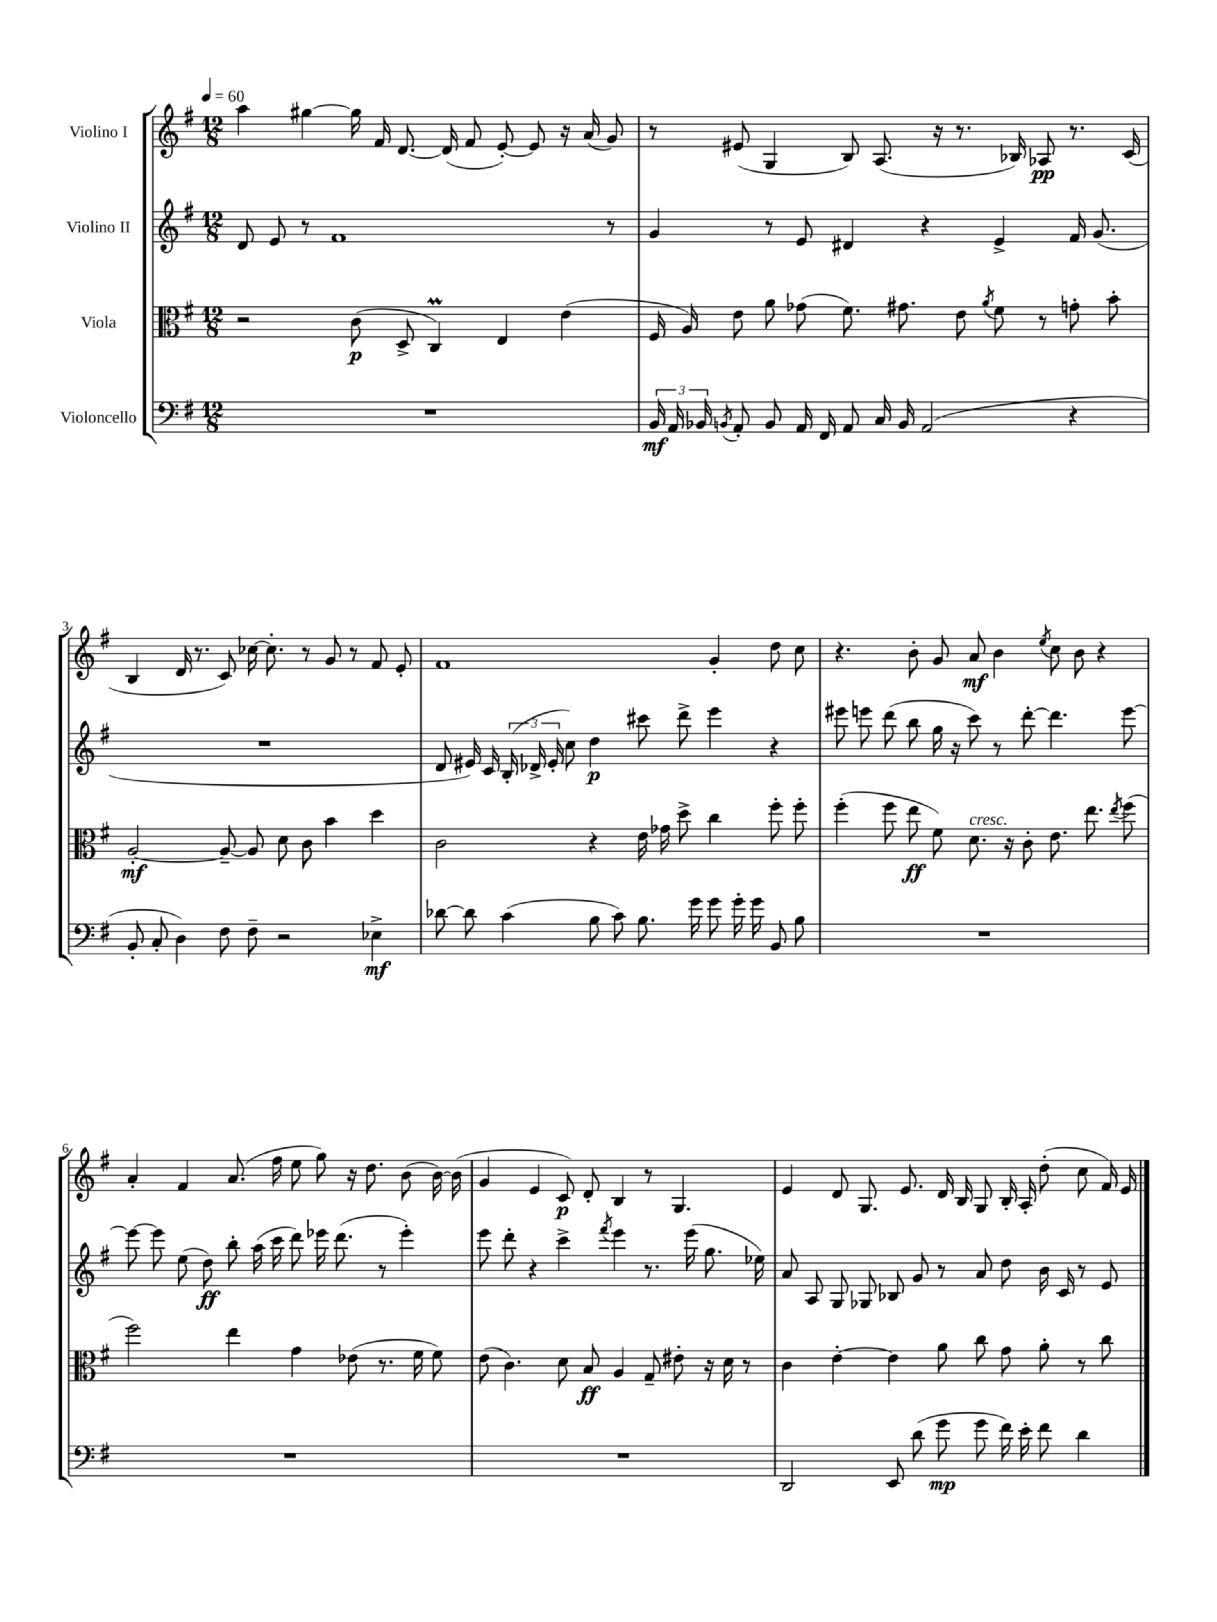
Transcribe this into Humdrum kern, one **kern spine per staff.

**kern	**dynam	**kern	**dynam	**kern	**dynam	**kern	**dynam
*part4	*part4	*part3	*part3	*part2	*part2	*part1	*part1
*staff4	*staff4	*staff3	*staff3	*staff2	*staff2	*staff1	*staff1
*I"Violoncello	*	*I"Viola	*	*I"Violino II	*	*I"Violino I	*
*clefF4	*	*clefC3	*	*clefG2	*	*clefG2	*
*k[f#]	*	*k[f#]	*	*k[f#]	*	*k[f#]	*
*M12/8	*	*M12/8	*	*M12/8	*	*M12/8	*
*MM60	*	*MM60	*	*MM60	*	*MM60	*
=1	=1	=1	=1	=1	=1	=1	=1
1.r	.	2r	.	8d/	.	4aa\	.
.	.	.	.	8e/	.	.	.
.	.	.	.	8r	.	[4gg#X\	.
.	.	.	.	1f#	.	.	.
.	.	(8c\	p	.	.	16gg#\]	.
.	.	.	.	.	.	16f#/	.
.	.	8D^/	.	.	.	[8.d/	.
.	.	4CM/)	.	.	.	.	.
.	.	.	.	.	.	(16d/]	.
.	.	.	.	.	.	8f#/	.
.	.	4E/	.	.	.	[8e'/)	.
.	.	.	.	.	.	8e/]	.
.	.	(4e\	.	.	.	16r	.
.	.	.	.	.	.	(16a/	.
.	.	.	.	8r	.	8g/)	.
=2	=2	=2	=2	=2	=2	=2	=2
24BB/	mf	16F#/	.	4g/	.	8r	.
24AA/	.	.	.	.	.	.	.
.	.	16A/)	.	.	.	.	.
24BB-X/	.	.	.	.	.	.	.
8qBBn/	.	.	.	.	.	.	.
8AA'/	.	8e\	.	.	.	(8e#X/	.
8BB/	.	8a\	.	8r	.	4G/	.
16AA/	.	(8g-X\	.	8e/	.	.	.
16FF#/	.	.	.	.	.	.	.
8AA/	.	8.f#\)	.	4d#X/	.	8B/)	.
16C/	.	.	.	.	.	(8.A/	.
16BB/	.	8.g#X\	.	.	.	.	.
(2AA/	.	.	.	4r	.	.	.
.	.	.	.	.	.	16r	.
.	.	8e\	.	.	.	8.r	.
.	.	8qa/	.	.	.	.	.
.	.	8f#\	.	4e^/	.	.	.
.	.	.	.	.	.	16B-X/)	.
.	.	8r	.	.	.	8A-X/	pp
4r	.	8gn'\	.	16f#/	.	8.r	.
.	.	.	.	(8.g/	.	.	.
.	.	8b'\	.	.	.	.	.
.	.	.	.	.	.	(16c/	.
!!LO:LB:g=z
=3	=3	=3	=3	=3	=3	=3	=3
8BB'/	.	[2A'/	mf	1.r	.	4B/	.
8C'/	.	.	.	.	.	.	.
4D\)	.	.	.	.	.	16d/	.
.	.	.	.	.	.	8.r	.
8F#\	.	8A~/_	.	.	.	8c/)	.
8F#~\	.	8A/]	.	.	.	[16cc-X\	.
.	.	.	.	.	.	8.cc-'\]	.
2r	.	8d\	.	.	.	.	.
.	.	8c\	.	.	.	8r	.
.	.	4b\	.	.	.	8g/	.
.	.	.	.	.	.	8r	.
4E-X^\	mf	4dd\	.	.	.	8f#/	.
.	.	.	.	.	.	8e'/	.
=4	=4	=4	=4	=4	=4	=4	=4
[8d-X\	.	2c\	.	8d/	.	1f#	.
8d-\]	.	.	.	16e#X/)	.	.	.
.	.	.	.	16c/	.	.	.
(4c\	.	.	.	(24B'/	.	.	.
.	.	.	.	24d-X^/	.	.	.
.	.	.	.	24e#'/	.	.	.
.	.	.	.	8cc\)	.	.	.
8B\	.	4r	.	4dd\	p	.	.
8c\)	.	.	.	.	.	.	.
8.B\	.	16e\	.	8ccc#X\	.	.	.
.	.	16g-X\	.	.	.	.	.
.	.	8dd^\	.	8ddd^\	.	.	.
16g\	.	.	.	.	.	.	.
8g\	.	4cc\	.	4eee\	.	4g'/	.
16g'\	.	.	.	.	.	.	.
16g\	.	.	.	.	.	.	.
8BB/	.	8ff#'\	.	4r	.	8dd\	.
8B\	.	8ff#'\	.	.	.	8cc\	.
=5	=5	=5	=5	=5	=5	=5	=5
1.r	.	(4ff#'\	.	8eee#X\	.	4.r	.
.	.	.	.	8eeen\	.	.	.
.	.	8ff#\	.	(8ddd\	.	.	.
.	.	8ee\	ff	8bb\	.	8b'\	.
.	.	8f#\)	.	16gg\	.	8g/	.
.	.	.	.	16r	.	.	.
!	!	!LO:TX:a:i:t=cresc.	!	!	!	!	!
.	.	8.d\	.	8ccc\)	.	8a/	mf
.	.	.	.	8r	.	4b\	.
.	.	16r	.	.	.	.	.
.	.	8c'\	.	[8ddd'\	.	.	.
.	.	.	.	.	.	8qee/	.
.	.	8.e\	.	4.ddd\]	.	8cc\	.
.	.	.	.	.	.	8b\	.
.	.	8.ee\	.	.	.	.	.
.	.	.	.	.	.	4r	.
.	.	8qee/	.	.	.	.	.
.	.	(8ff#\	.	[8eee\	.	.	.
!!LO:LB:g=z
=6	=6	=6	=6	=6	=6	=6	=6
1.r	.	2ff#\)	.	8eee\_	.	4a'/	.
.	.	.	.	8eee\]	.	.	.
.	.	.	.	(8ee\	.	4f#/	.
.	.	.	.	8dd\)	ff	.	.
.	.	4ee\	.	8bb'\	.	(8.a/	.
.	.	.	.	(16aa\	.	.	.
.	.	.	.	16ccc\	.	16ff#\	.
.	.	4g\	.	8ddd\)	.	8ee\	.
.	.	.	.	16eee-X\	.	8gg\)	.
.	.	.	.	(8.ddd\	.	.	.
.	.	(8e-X\	.	.	.	16r	.
.	.	.	.	.	.	8.dd\	.
.	.	8.r	.	8r	.	.	.
.	.	.	.	4eee-'\)	.	(8b\	.
.	.	16f#\	.	.	.	.	.
.	.	8f#\)	.	.	.	[16b\)	.
.	.	.	.	.	.	(16b\]	.
=7	=7	=7	=7	=7	=7	=7	=7
1.r	.	(8e\	.	8eee\	.	4g/	.
.	.	4.c\)	.	8ddd'\	.	.	.
.	.	.	.	4r	.	4e/	.
.	.	8d\	.	4ccc^\	.	8c/)	p
.	.	8B/	ff	.	.	8d'/	.
.	.	.	.	8qfff#/	.	.	.
.	.	4A/	.	4eee\	.	4B/	.
.	.	8G~/	.	8.r	.	8r	.
.	.	8e#X'\	.	.	.	4.G/	.
.	.	.	.	(16eee\	.	.	.
.	.	16r	.	8.gg\	.	.	.
.	.	16d\	.	.	.	.	.
.	.	8r	.	.	.	.	.
.	.	.	.	16ee-X\)	.	.	.
=8	=8	=8	=8	=8	=8	=8	=8
2DD/	.	4c\	.	8a/	.	4e/	.
.	.	.	.	8A/	.	.	.
.	.	[4e'\	.	8G/	.	8d/	.
.	.	.	.	8G-X/	.	8.G/	.
8EE/	.	4e\]	.	8B-X/	.	.	.
.	.	.	.	.	.	8.e/	.
(8d\	.	.	.	8g/	.	.	.
8g\	mp	8a\	.	8r	.	16d/	.
.	.	.	.	.	.	16B/	.
8g\	.	8cc\	.	8a/	.	8G/	.
16f#\)	.	8g\	.	8dd\	.	16B'/	.
16e'\	.	.	.	.	.	16A'/	.
8f#\	.	8a'\	.	16b\	.	(8dd'\	.
.	.	.	.	16c/	.	.	.
4d\	.	8r	.	8r	.	8cc\	.
.	.	8cc\	.	8e/	.	16f#/)	.
.	.	.	.	.	.	16e/	.
==	==	==	==	==	==	==	==
*-	*-	*-	*-	*-	*-	*-	*-
